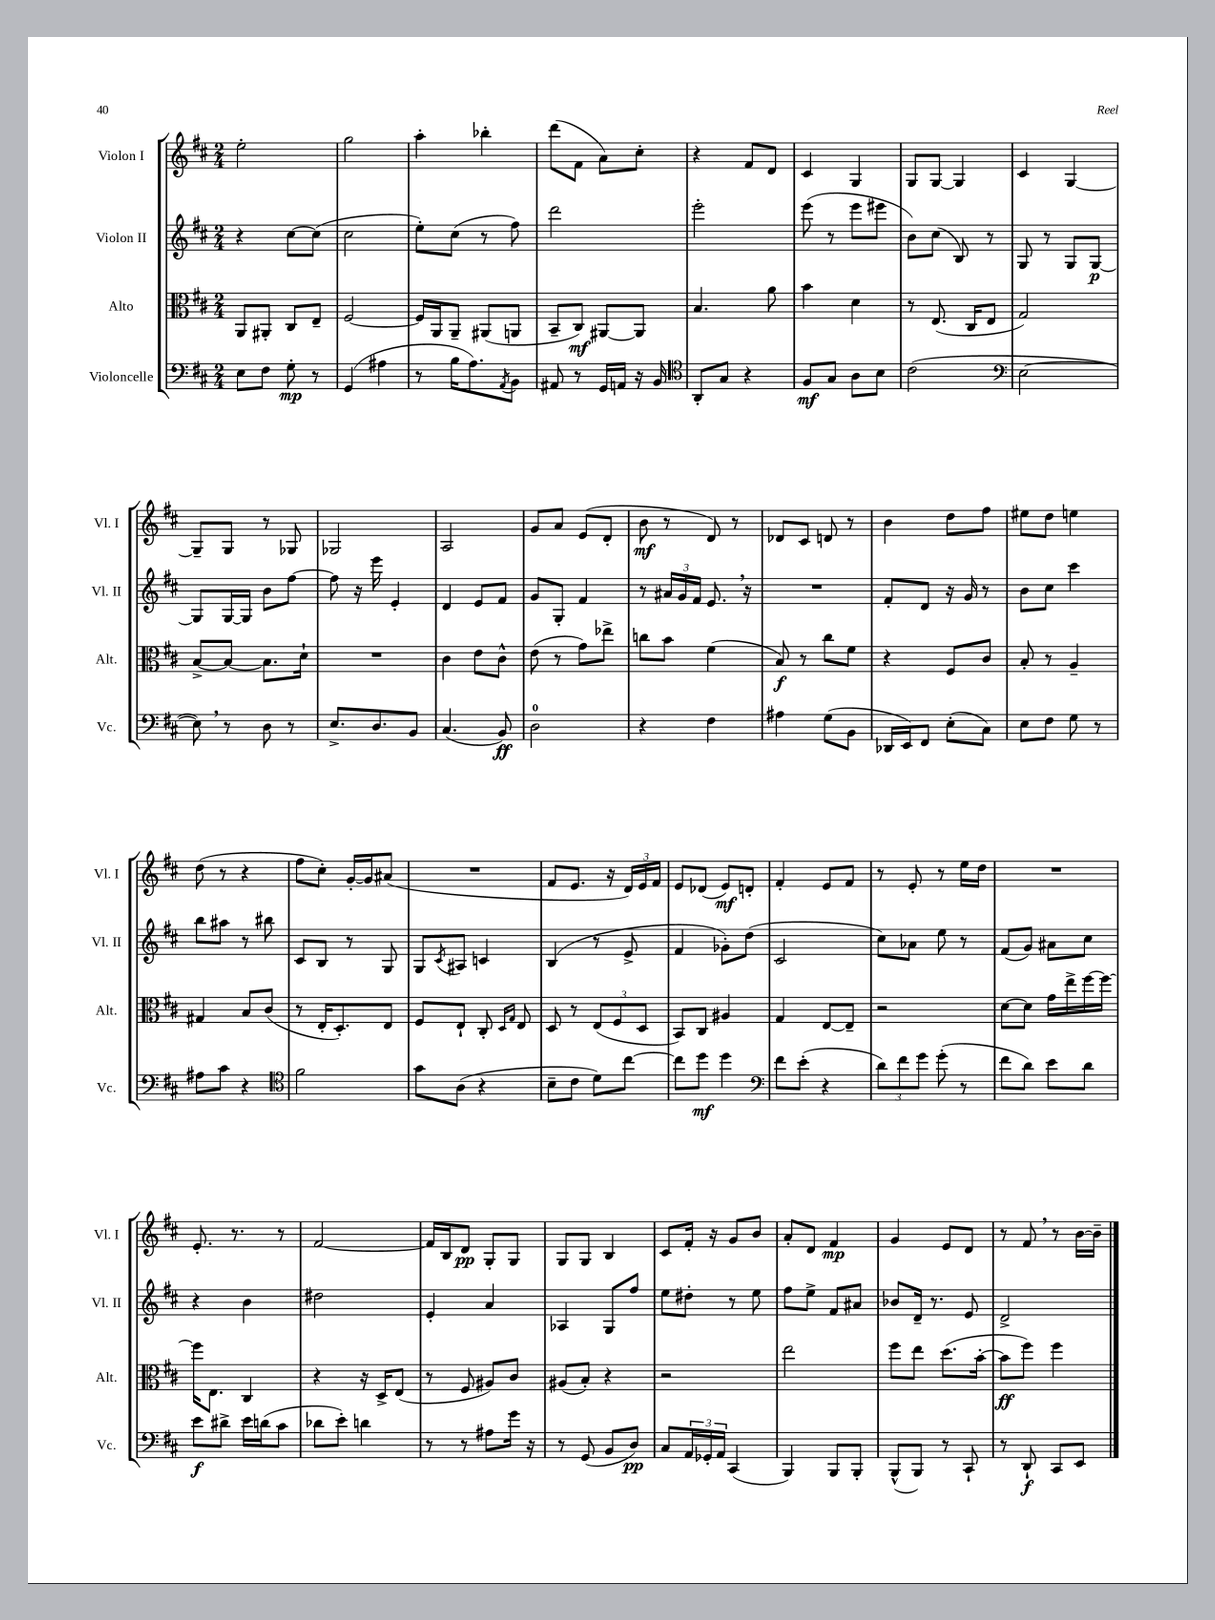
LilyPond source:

<<
\new StaffGroup <<
\new Staff = "s0" \with { instrumentName = "Violon I" shortInstrumentName = "Vl. I" } {
    \clef treble \key d \major \numericTimeSignature \time 2/4
    e''2-. |
    g''2 |
    a''4-. bes''4-. |
    d'''8( fis'8 a'8) cis''8-. |
    r4 fis'8 d'8 |
    cis'4 g4 |
    g8 g8~ g4 |
    cis'4 g4~ |
    g8-- g8 r8 ges8 |
    ges2 |
    a2 |
    g'8 a'8 e'8( d'8-. |
    b'8\mf r8 d'8) r8 |
    des'8 cis'8 d'8 r8 |
    b'4 d''8 fis''8 |
    eis''8 d''8 e''4 |
    d''8( r8 r4 |
    fis''8 cis''8-.) g'16~-. g'16 ais'8( |
    R2 |
    fis'8 e'8. r16 \tuplet 3/2 { d'16) e'16 fis'16 } |
    e'8 des'8( e'8\mf) d'8-. |
    fis'4-. e'8 fis'8 |
    r8 e'8-. r8 e''16 d''16 |
    R2 |
    e'8.-. r8. r8 |
    fis'2~ |
    fis'16 b16 d'8\pp g8-. g8 |
    g8 g8 b4 |
    cis'8 fis'16-. r16 g'8 b'8 |
    a'8-. d'8 fis'4\mp |
    g'4 e'8 d'8 |
    r8 fis'8 \breathe r8 b'16~ b'16-- \bar "|." |
}
\new Staff = "s1" \with { instrumentName = "Violon II" shortInstrumentName = "Vl. II" } {
    \clef treble \key d \major \numericTimeSignature \time 2/4
    r4 cis''8~ cis''8( |
    cis''2 |
    e''8-.) cis''8( r8 fis''8) |
    d'''2 |
    e'''2-. |
    e'''8( r8 e'''8 eis'''8 |
    b'8) cis''8( b8) r8 |
    g8 r8 g8 g8~\p |
    g8 g16~ g16 b'8 fis''8~ |
    fis''8 r16 e'''16 e'4-. |
    d'4 e'8 fis'8 |
    g'8 g8-. fis'4 |
    r8 \tuplet 3/2 { ais'16 g'16 fis'16 } e'8. \breathe r16 |
    R2 |
    fis'8-. d'8 r16 g'16 r8 |
    b'8 cis''8 cis'''4 |
    b''8 ais''8 r8 bis''8 |
    cis'8 b8 r8 g8 |
    g8 \acciaccatura { cis'8 } ais8 c'4 |
    b4( r8 e'8-> |
    fis'4 ges'8-.) d''8( |
    cis'2 |
    cis''8) aes'8 e''8 r8 |
    fis'8( g'8) ais'8 cis''8 |
    r4 b'4 |
    dis''2 |
    e'4-. a'4 |
    aes4 g8 fis''8 |
    e''8 dis''8-. r8 e''8 |
    fis''8 e''8-> fis'8 ais'8 |
    bes'8 d'16-- r8. e'8 |
    d'2-> \bar "|." |
}
\new Staff = "s2" \with { instrumentName = "Alto" shortInstrumentName = "Alt." } {
    \clef alto \key d \major \numericTimeSignature \time 2/4
    a,8 ais,8-. cis8 e8-- |
    fis2~ |
    fis16 a,16 a,8-- ais,8( a,8 |
    b,8-- cis8\mf) ais,8~ ais,8 |
    b4. a'8 |
    b'4 d'4 |
    r8 e8.( cis16 e8 |
    g2) |
    b8~-> b8~ b8. d'16-! |
    R2 |
    cis'4 e'8 cis'8-^ |
    e'8( r8 g'8) ees''8-> |
    c''8 b'8 fis'4( |
    b8\f) r8 cis''8 fis'8 |
    r4 fis8 cis'8 |
    b8-. r8 a4-- |
    gis4 b8 cis'8( |
    r8 e16-. d8.-.) e8 |
    fis8 e8-! cis8-. \grace { d16 g16 } e8 |
    d8 r8 \tuplet 3/2 { e8( fis8 d8 } |
    b,8) cis8 ais4 |
    g4 e8~ e8-- |
    r2 |
    d'8~ d'8 g'16 e''16-> fis''16~ fis''16~ |
    fis''16 e8. cis4 |
    r4 r16 d16-> e8( |
    r8 fis8 ais8) cis'8 |
    ais8( b8-.) r4 |
    r2 |
    e''2 |
    fis''8 e''8 d''8.( b'16~-. |
    b'8\ff fis''8) fis''4 \bar "|." |
}
\new Staff = "s3" \with { instrumentName = "Violoncelle" shortInstrumentName = "Vc." } {
    \clef bass \key d \major \numericTimeSignature \time 2/4
    e8 fis8 g8-.\mp r8 |
    g,4( ais4 |
    r8 b16 a8.) \acciaccatura { a,8 } b,8 |
    ais,8 r8 g,16 a,16 r16 b,16 |
    \clef tenor a,8-. g8 r4 |
    fis8\mf g8 a8 b8 |
    cis'2( |
    \clef bass e2~ |
    e8) \breathe r8 d8 r8 |
    e8.-> d8. b,8 |
    cis4.( b,8\ff) |
    d2-0 |
    r4 fis4 |
    ais4 g8( b,8 |
    des,16 e,16) fis,8 e8-.( cis8) |
    e8 fis8 g8 r8 |
    ais8 cis'8 r4 |
    \clef tenor fis'2 |
    g'8 a8( r4 |
    b8-- cis'8 d'8) cis''8~ |
    cis''8 d''8\mf d''4 |
    \clef bass fis'8 e'8-.( r4 |
    \tuplet 3/2 { d'8) fis'8 g'8 } g'8-.( r8 |
    fis'8 d'8) e'8 d'8 |
    e'8\f dis'8-> e'16 d'16( cis'8 |
    des'8 e'8-.) d'4 |
    r8 r8 ais8 g'16 r16 |
    r8 g,8( b,8 d8\pp) |
    cis8 \tuplet 3/2 { a,16 ges,16-. a,16 } cis,4( |
    b,,4) b,,8 b,,8-. |
    b,,8-^( b,,8) r8 cis,8-! |
    r8 d,8-!\f cis,8 e,8 \bar "|." |
}
>>
>>
\layout { \context { \Score \remove "Bar_number_engraver" } }
